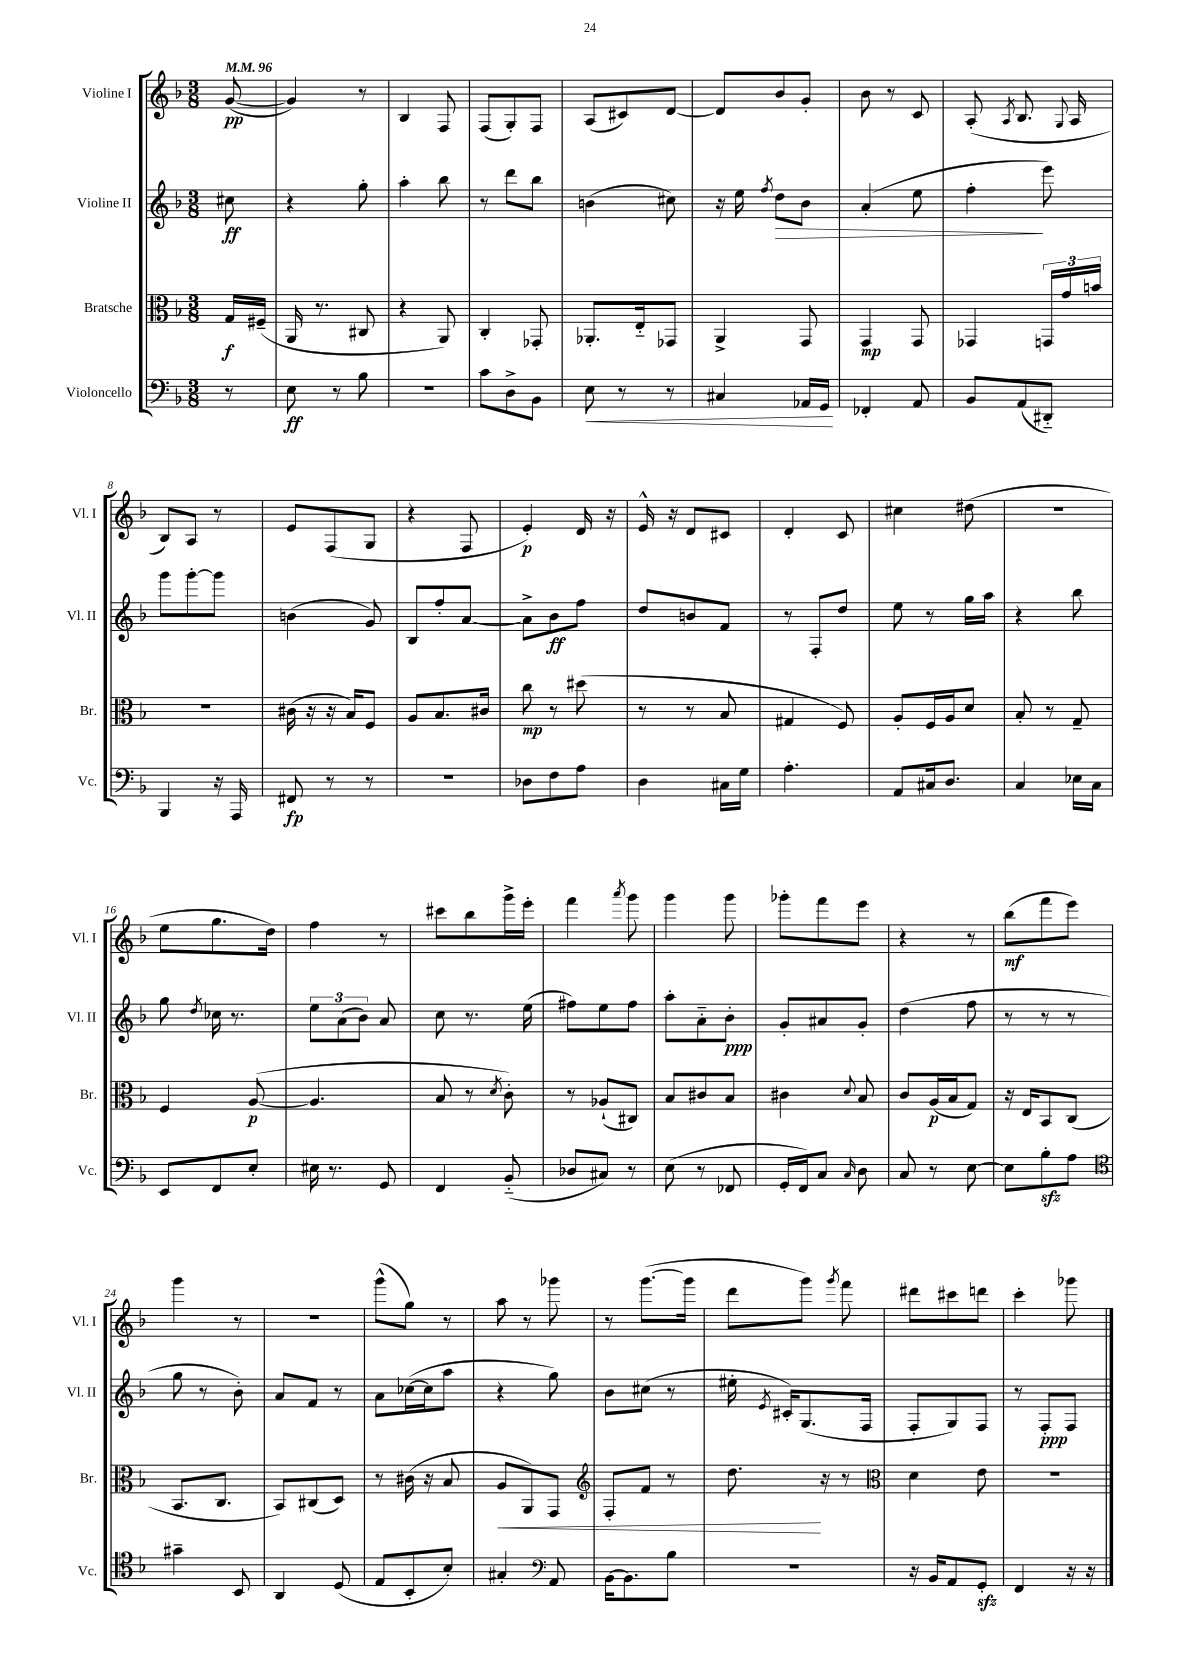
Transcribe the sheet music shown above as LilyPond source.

<<
\new StaffGroup <<
\new Staff = "s0" \with { instrumentName = "Violine I" shortInstrumentName = "Vl. I" } {
    \clef treble \key f \major \numericTimeSignature \time 3/8 \partial 8 \tempo 4 = 96
    \autoBeamOff g'8~\pp( |
    g'4) r8 |
    bes4 f8 |
    f8[( g8-.) f8] |
    a8[( cis'8) d'8]~ |
    d'8[ bes'8 g'8]-. |
    bes'8 r8 c'8 |
    a8-.( \acciaccatura { a8 } bes8. \appoggiatura { g8 } a16 |
    bes8[) a8] r8 |
    e'8[ f8( g8] |
    r4 f8 |
    e'4-.\p) d'16 r16 |
    e'16-^ r16 d'8[ cis'8] |
    d'4-. c'8 |
    cis''4 dis''8( |
    R4. |
    e''8[ g''8. d''16]) |
    f''4 r8 |
    cis'''8[ bes''8 g'''16-> e'''16]-. |
    f'''4 \acciaccatura { a'''8 } g'''8 |
    g'''4 g'''8 |
    ges'''8[-. f'''8 e'''8] |
    r4 r8 |
    bes''8[\mf( f'''8 e'''8]) |
    g'''4 r8 |
    R4. |
    g'''8[-^( g''8]) r8 |
    a''8 r8 ges'''8 |
    r8 g'''8.[~( g'''16] |
    d'''8[ g'''8]) \acciaccatura { g'''8 } f'''8 |
    dis'''8[ cis'''8 d'''8] |
    c'''4-. ges'''8 \bar "|." |
}
\new Staff = "s1" \with { instrumentName = "Violine II" shortInstrumentName = "Vl. II" } {
    \clef treble \key f \major \numericTimeSignature \time 3/8 \partial 8
    \autoBeamOff cis''8\ff |
    r4 g''8-. |
    a''4-. bes''8 |
    r8 d'''8[ bes''8] |
    b'4( cis''8) |
    r16 e''16 \acciaccatura { f''8 } d''8[\> bes'8] |
    a'4-.( e''8 |
    f''4-.\! e'''8) |
    g'''8[ g'''8~-. g'''8] |
    b'4( g'8) |
    bes8[ f''8-. a'8]~ |
    a'8[-> bes'8\ff f''8] |
    d''8[ b'8 f'8] |
    r8 f8[-. d''8] |
    e''8 r8 g''16[ a''16] |
    r4 bes''8 |
    g''8 \acciaccatura { d''8 } ces''16 r8. |
    \tuplet 3/2 { e''8[ a'8( bes'8]) } a'8 |
    c''8 r8. e''16( |
    fis''8[) e''8 fis''8] |
    a''8[-. a'8-_ bes'8]-.\ppp |
    g'8[-. ais'8 g'8]-. |
    d''4( f''8 |
    r8 r8 r8 |
    g''8 r8 bes'8-.) |
    a'8[ f'8] r8 |
    a'8[ ces''16~( ces''16 a''8] |
    r4 g''8) |
    bes'8[ cis''8]( r8 |
    eis''16-. \acciaccatura { e'8 } cis'16[-.) g8.( f16] |
    f8[-. g8) f8] |
    r8 f8[-.\ppp f8] \bar "|." |
}
\new Staff = "s2" \with { instrumentName = "Bratsche" shortInstrumentName = "Br." } {
    \clef alto \key f \major \numericTimeSignature \time 3/8 \partial 8
    \autoBeamOff g16[\f fis16]--( |
    a,16 r8. cis8 |
    r4 a,8) |
    c4-. ges,8-. |
    aes,8.[-. e16-_ ges,8] |
    a,4-> g,8 |
    g,4\mp g,8 |
    ges,4 \tuplet 3/2 { g,16[ g'16 b'16] } |
    R4. |
    cis'16( r16 r16 bes16[) f8] |
    a8[ bes8. cis'16] |
    c''8\mp r8 dis''8( |
    r8 r8 bes8 |
    gis4 f8) |
    a8[-. f16 a16 d'8] |
    bes8-. r8 g8-- |
    f4 a8~\p( |
    a4. |
    bes8 r8 \acciaccatura { d'8 } c'8-.) |
    r8 aes8[-!( cis8]) |
    bes8[ cis'8 bes8] |
    cis'4 \appoggiatura { d'8 } bes8 |
    c'8[ a16\p( bes16 g8]) |
    r16 e16[ bes,8 c8]( |
    bes,8.[ c8.] |
    bes,8[) cis8( d8]) |
    r8 cis'16( r16 bes8 |
    a8[\< a,8) g,8] |
    \clef treble f8[-. f'8] r8 |
    d''8.\! r16 r8 |
    \clef alto d'4 e'8 |
    R4. \bar "|." |
}
\new Staff = "s3" \with { instrumentName = "Violoncello" shortInstrumentName = "Vc." } {
    \clef bass \key f \major \numericTimeSignature \time 3/8 \partial 8
    \autoBeamOff r8 |
    e8\ff r8 bes8 |
    R4. |
    c'8[ d8-> bes,8] |
    e8\< r8 r8 |
    cis4 aes,16[ g,16]\! |
    fes,4-. a,8 |
    bes,8[ a,8( dis,8]-_) |
    bes,,4 r16 a,,16 |
    fis,8\fp r8 r8 |
    r4. |
    des8[ f8 a8] |
    d4 cis16[ g16] |
    a4.-. |
    a,8[ cis16 d8.] |
    c4 ees16[ c16] |
    e,8[ f,8 e8]-. |
    eis16 r8. g,8 |
    f,4 bes,8-_( |
    des8[ cis8]) r8 |
    e8( r8 fes,8 |
    g,16[-. f,16) c8] \grace { c16 } d8 |
    c8 r8 e8~ |
    e8[ bes8-.\sfz a8] |
    \clef tenor gis'4-- bes,8 |
    a,4 d8( |
    e8[ bes,8-. bes8]-.) |
    gis4-. \clef bass a,8 |
    bes,16[~ bes,8. bes8] |
    R4. |
    r16 bes,16[ a,8 g,8]-.\sfz |
    f,4 r16 r16 \bar "|." |
}
>>
>>
